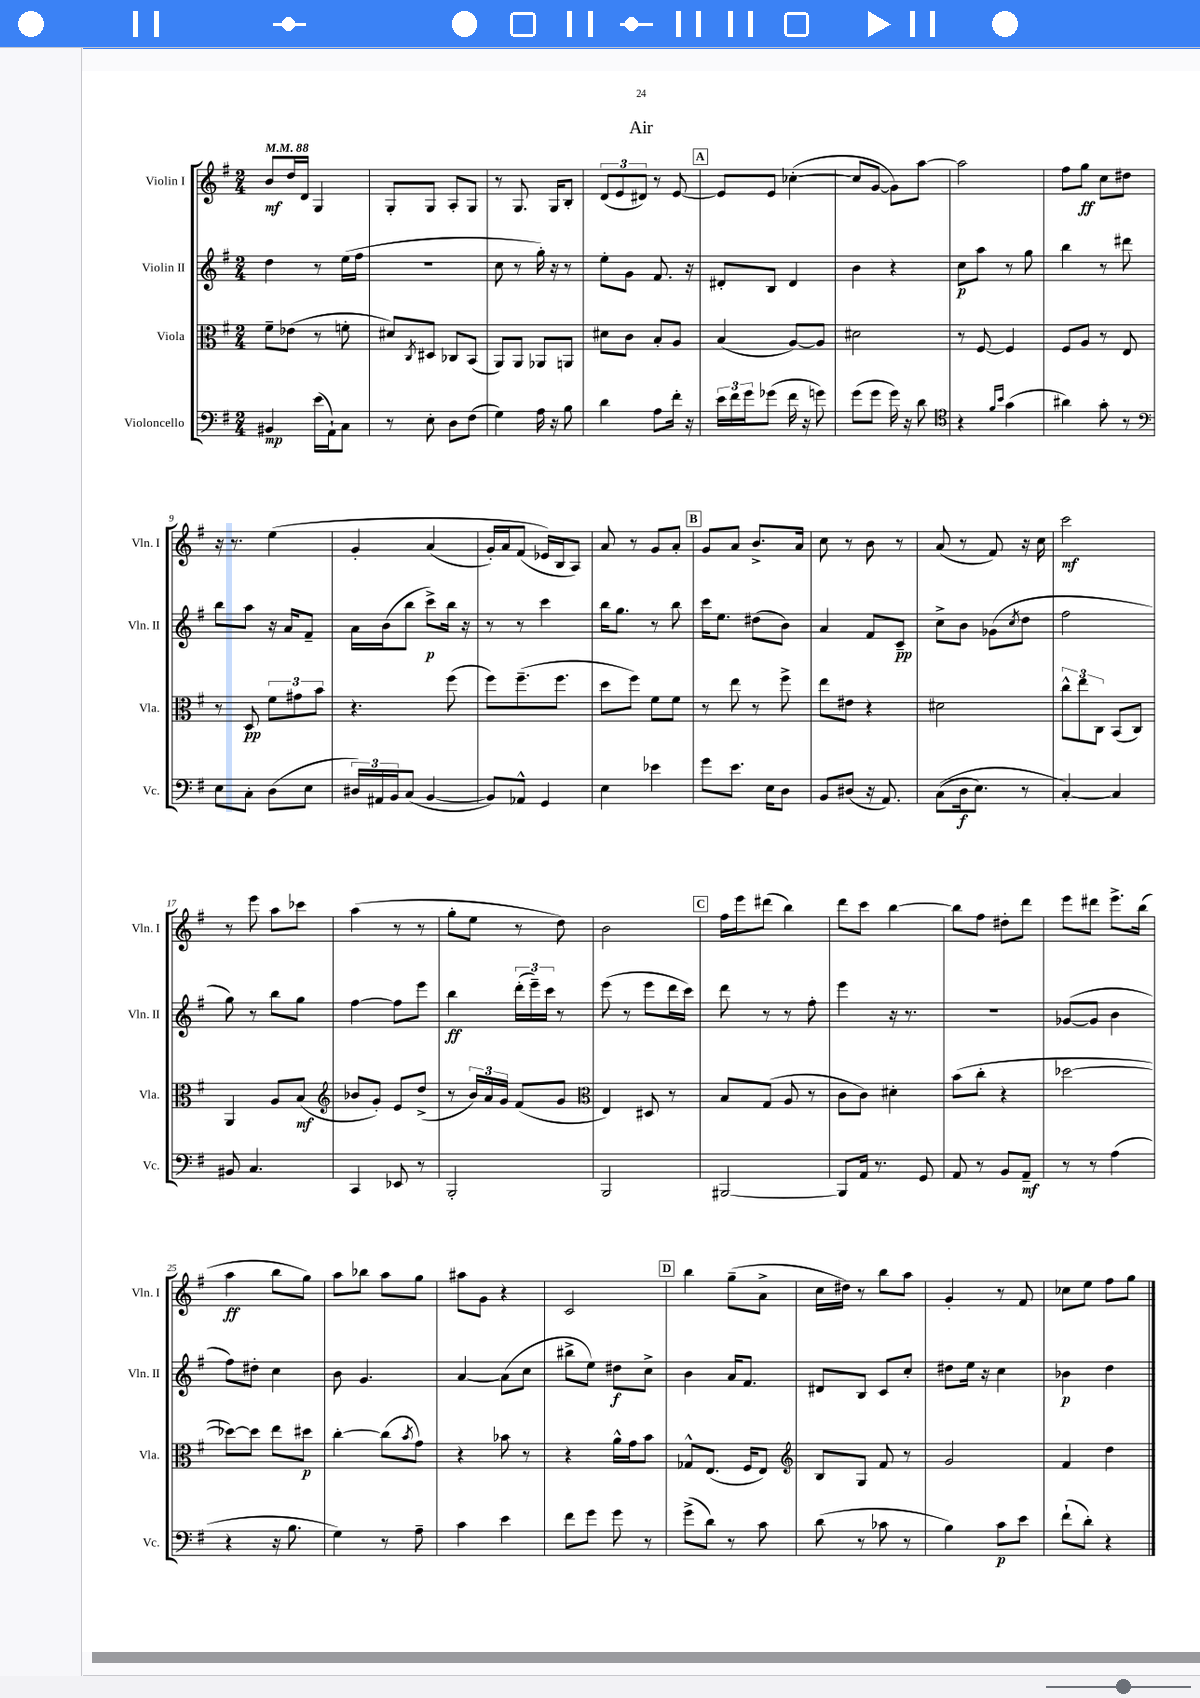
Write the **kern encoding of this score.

**kern	**kern	**kern	**kern
*staff4	*staff3	*staff2	*staff1
*clefF4	*clefC3	*clefG2	*clefG2
*k[f#]	*k[f#]	*k[f#]	*k[f#]
*M2/4	*M2/4	*M2/4	*M2/4
*MM88	*MM88	*MM88	*MM88
4BB#	8f#~	4dd	8b
.	(8e-	.	16dd
.	.	.	16d
(16e	8r	8r	4G
16AA`)	.	.	.
8C	8f'	(16ee	.
.	.	16ff#	.
=	=	=	=
8r	8d#)	2r	8G'
.	8qC	.	.
8E'	8D#	.	8G
8D	8C-	.	8A'
(8F#	(8BB	.	8G
=	=	=	=
4G)	8AA)	8cc	8r
.	8AA	8r	8.G
16A	8AA-	16gg')	.
16r	.	16r	16G
8B	8AA	8r	8B'
=	=	=	=
4d	8d#	8ee'	(12d
.	.	.	12e
.	8c	8g	.
.	.	.	12d#)
8A	8B'	8.f#	8r
16f#'	8A	.	[8e
16r	.	16r	.
=	=	=	=
24e	(4B	8d#'	8e]
24f#	.	.	.
24g	.	.	.
(8g-	.	8B	8e
16f#	[8A)	4d#	([4cc-'
16r	.	.	.
8g)	8A]	.	.
=	=	=	=
(8g	2d#	4b	8cc-]
8g	.	.	[8g
16g)	.	4r	8g])
16r	.	.	.
8d	.	.	[8aa
=	=	=	=
*clefC4	*	*	*
4r	8r	8cc	2aa]
.	[8F#	8aa	.
16qqf#	.	.	.
16qqb	.	.	.
(4g	4F#]	8r	.
.	.	8gg	.
=	=	=	=
4a#)	8F#	4bb	8ff#
.	8A	.	8gg
8g'	8r	8r	8cc
8r	8E	8ddd#	8dd#
=	=	=	=
*clefF4	*	*	*
8E	8r	8bb	16r
.	.	.	8.r
8C'	8D	8aa	.
(8D	12f#	16r	&(4ee
.	.	16a	.
.	12g#	.	.
8E	.	8f#~	.
.	12b	.	.
=	=	=	=
24D#)	4.r	16a	4g'
24AA#	.	.	.
.	.	(16b	.
24BB	.	.	.
(8C	.	8bb	.
[4BB	.	8ccc^)	(4a
.	(8ff#	16bb	.
.	.	16r	.
=	=	=	=
8BB])	8ff#)	8r	16g')
.	.	.	16a
8AA-^^	(8.ff#~	8r	(8f#
4GG	.	4ccc	16e-&)
.	8.ff#	.	16B
.	.	.	8A)
=	=	=	=
4E	8dd	16bb	8a
.	.	8.gg	.
.	8ff#)	.	8r
4e-	8f#	8r	8g
.	8f#	8bb	8a'
=	=	=	=
8g	8r	16ccc	8g
.	.	8.ee	.
8.e	8ee	.	8a
.	8r	(8dd#	8.b^
16E	.	.	.
8D	8ff#^	8b)	.
.	.	.	16a
=	=	=	=
8BB	8ee	4a	8cc
(8D#	8e#	.	8r
16r	4r	8f#	8b
8.AA)	.	.	.
.	.	8c~	8r
=	=	=	=
&((8C	2d#	8cc^	(8a
16D	.	8b	8r
8.E)	.	.	.
.	.	(8g-	8f#)
.	.	8qcc	.
8r	.	8dd	16r
.	.	.	16cc
=	=	=	=
[4C'&)	12cc^^	2ff#	2ccc
.	12ee	.	.
.	12C	.	.
4C]	(8BB	.	.
.	8C)	.	.
=	=	=	=
8BB#	4AA	8gg)	8r
4.C	.	8r	8eee
.	8A	8bb	8aa
.	(8B	8gg	8ccc-
=	=	=	=
*	*clefG2	*	*
4CC	8b-	[4ff#	(4aa
.	8g')	.	.
8EE-	8e	8ff#]	8r
8r	(8dd^	8eee	8r
=	=	=	=
2BBB'	8r	4bb	8gg'
.	24b)	.	8ee
.	24a	.	.
.	24g	.	.
.	(8f#	(24ddd'	8r
.	.	24eee~)	.
.	.	24ccc	.
.	8g	8r	8dd)
=	=	=	=
*	*clefC3	*	*
2BBB	4E)	(8eee	2b
.	.	8r	.
.	8D#	8eee	.
.	8r	16ddd	.
.	.	16ccc)	.
=	=	=	=
[2BBB#	8B	8ddd	16ff#
.	.	.	16eee
.	(8G	8r	(8ddd#
.	8A	8r	4bb)
.	8r	8ff#'	.
=	=	=	=
8BBB#]	8c	4eee	8ddd
16AA	8c)	.	8ccc
8.r	.	.	.
.	4d#'	16r	[4bb
.	.	8.r	.
8GG	.	.	.
=	=	=	=
8AA	(8b	2r	8bb]
8r	8cc'	.	8ff#
8BB	4r	.	8dd#'
8AA~	.	.	8ddd
=	=	=	=
8r	[2dd-	([8g-	8eee
8r	.	8g-]	8ddd#
(4A	.	4b	8.eee^
.	.	.	(16bb
=	=	=	=
4r	8dd-_)	8ff#)	4aa
.	8dd-]	8dd#'	.
16r	8ee	4cc	8bb
8.B	.	.	.
.	8dd#	.	8gg)
=	=	=	=
4G)	[4cc'	8b	8aa
.	.	4.g	8bb-
8r	(8cc]	.	8aa
.	8qb	.	.
8A~	8g)	.	8gg
=	=	=	=
4c	4r	[4a	8aa#
.	.	.	8g
4e	8b-	(8a]	4r
.	8r	8cc	.
=	=	=	=
8f#	4r	8bb#^	2c
8g	.	8ee)	.
8g	16a^^	8dd#	.
.	16g	.	.
8r	8b	8cc^	.
=	=	=	=
(8g^	8G-^^	4b	4bb
8d)	(8.E	.	.
8r	.	16a	(8gg~
.	16F#	8.f#	.
8c	8E)	.	8a^
=	=	=	=
*	*clefG2	*	*
(8d	8B	8d#	16cc
.	.	.	16dd#)
8r	8G	8B	8r
8c-	8f#	8c	8bb
8r	8r	8cc'	8aa
=	=	=	=
4B)	2g	8dd#	4g'
.	.	16ee	.
.	.	16r	.
8c	.	4cc	8r
8e	.	.	8f#
=	=	=	=
(8f#`	4f#	4b-	8cc-
8d')	.	.	8ee
4r	4dd	4dd	8ff#
.	.	.	8gg
==	==	==	==
*-	*-	*-	*-
